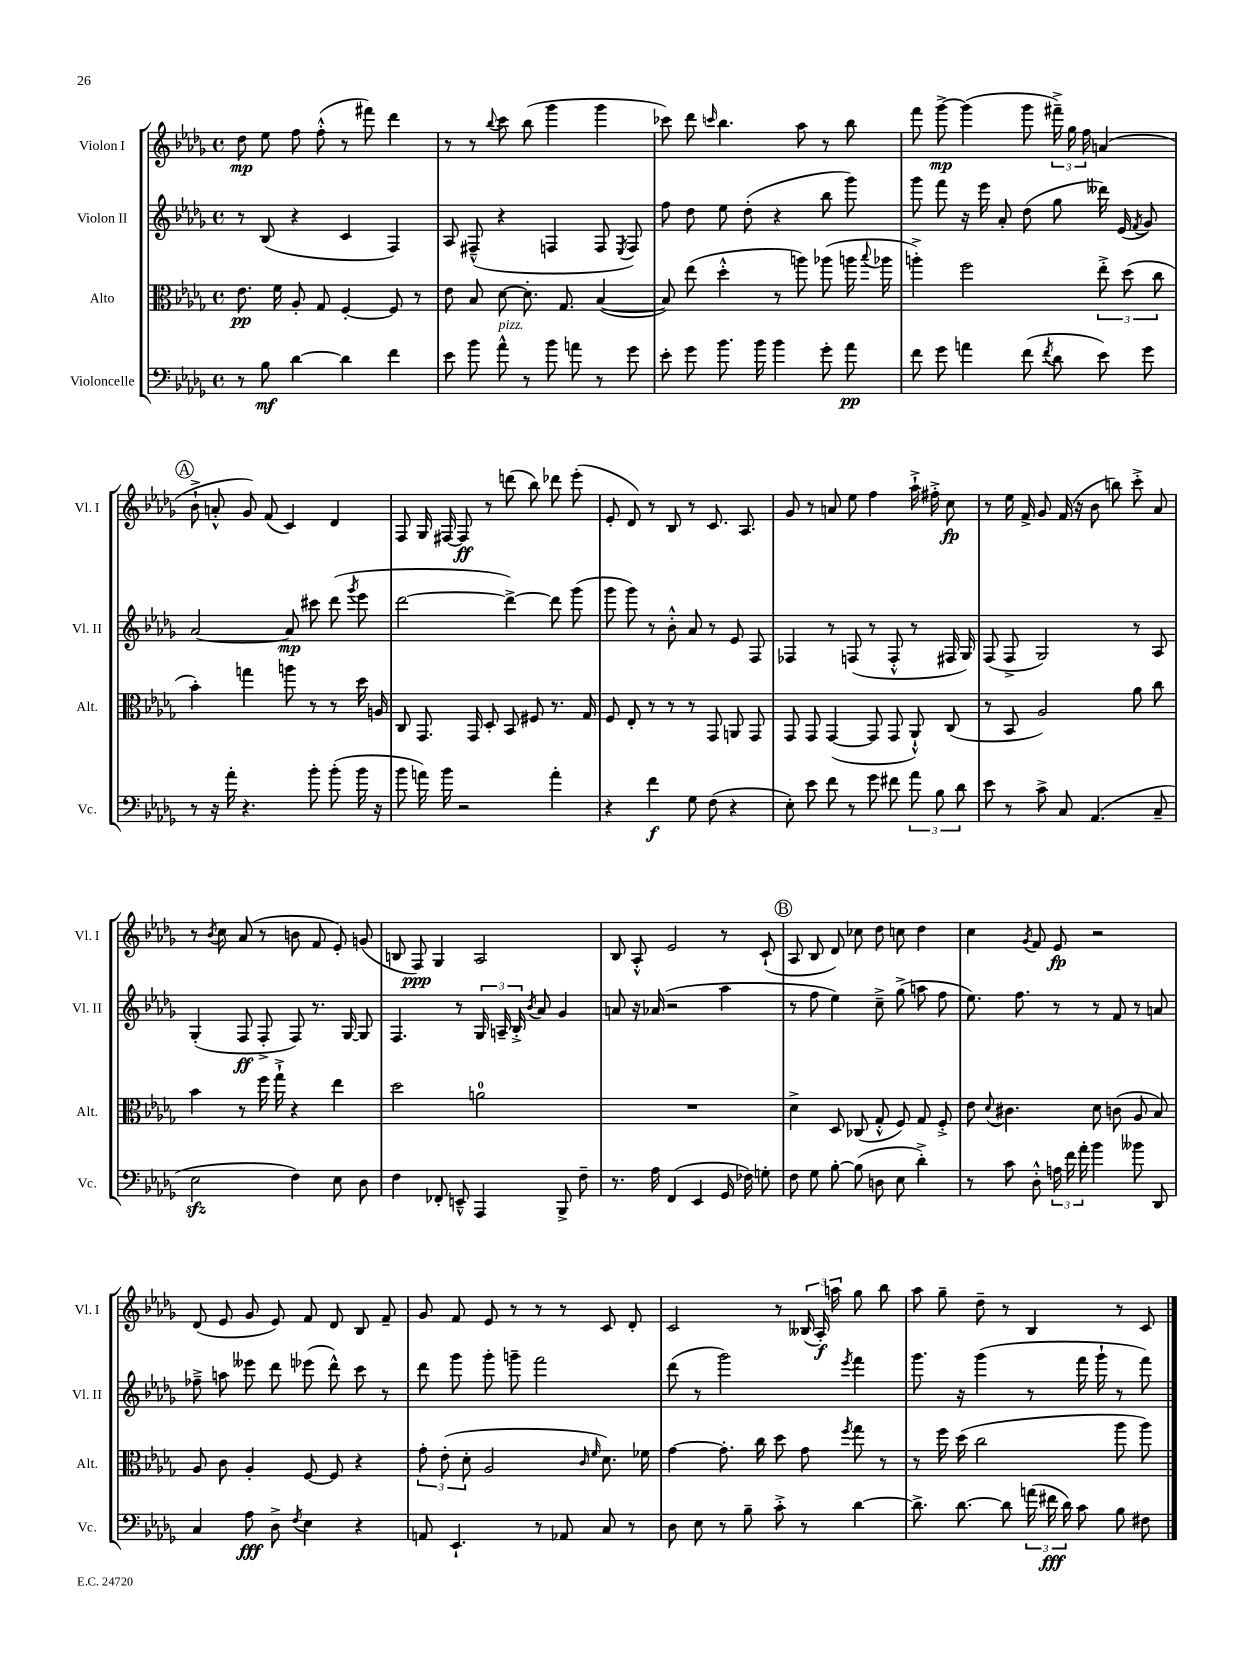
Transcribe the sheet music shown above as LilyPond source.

<<
\new StaffGroup <<
\new Staff = "s0" \with { instrumentName = "Violon I" shortInstrumentName = "Vl. I" } {
    \clef treble \key des \major \defaultTimeSignature \time 4/4
    \autoBeamOff des''8\mp ees''8 f''8 f''8-.-^( r8 fis'''8) des'''4 |
    r8 r8 \appoggiatura { bes''8 } c'''8 bes''8( ges'''4 ges'''4 |
    ces'''8) des'''8 \grace { c'''16 } bes''4. aes''8 r8 bes''8 |
    f'''8 ges'''8~->\mp ges'''4( ges'''8 \tuplet 3/2 { fis'''16--->) ges''16 f''16 } a'4( |
    \mark \markup { \circle "A" } bes'8-!-> a'8-.-^ ges'8) f'8( c'4) des'4 |
    f8 ges16 fis16~ fis8\ff r8 d'''8( bes''8) des'''8 ees'''8-.( |
    ees'8-. des'8) r8 bes8 r8 c'8. aes8. |
    ges'8 r8 a'8 ees''8 f''4 aes''16-!-> fis''16-.-> c''8\fp |
    r8 ees''16 f'16-> ges'8 f'16( r16 bes'8 b''8) c'''8-.-> aes'8 |
    r8 \acciaccatura { bes'8 } c''8 aes'8( r8 b'8 f'8 ees'8-.) g'8( |
    b8 f8\ppp) ges4 aes2 |
    bes8 aes8-.-^ ees'2 r8 c'8-!( |
    \mark \markup { \circle "B" } aes8 bes8 des'8) ces''8 des''8 c''8 des''4 |
    c''4 \acciaccatura { ges'8 } f'8 ees'8\fp r2 |
    des'8( ees'8 ges'8 ees'8) f'8 des'8 bes8 f'8-- |
    ges'8 f'8 ees'8 r8 r8 r8 c'8 des'8-. |
    c'2 r8 \tuplet 3/2 { beses16( aes16-.\f) a''16 } ges''8 bes''8 |
    aes''8 ges''8-- des''8-- r8 bes4 r8 c'8 \bar "|." |
}
\new Staff = "s1" \with { instrumentName = "Violon II" shortInstrumentName = "Vl. II" } {
    \clef treble \key des \major \defaultTimeSignature \time 4/4
    \autoBeamOff r8 bes8( r4 c'4 f4) |
    aes8 fis8---^( r4 f4 f8 \acciaccatura { ees8 } f8) |
    f''8 des''8 ees''8 des''8-.( r4 bes''8 ges'''8) |
    ges'''8 f'''8 r16 ees'''16 aes'8-. des''8( ges''8 deses'''16) ees'16( \acciaccatura { f'8 } ges'8) |
    \mark \markup { \circle "A" } aes'2~ aes'8\mp cis'''8 des'''8( \acciaccatura { ges'''8 } ees'''8 |
    des'''2~ des'''4~->) des'''8 ges'''8( |
    ges'''8 ges'''8) r8 bes'8-.-^ aes'8 r8 ees'8 f8 |
    fes4 r8 f8( r8 f8-.-^ r8 fis16 ges16) |
    f8( f8-> ges2) r8 aes8 |
    ges4-.( f8\ff f8-.-> f8) r8. ges16~ ges8 |
    f4. r8 \tuplet 3/2 { ges16 a16-- bes16-.-> } \acciaccatura { bes'8 } aes'8 ges'4 |
    a'8 r16 aes'16( r2 aes''4 |
    \mark \markup { \circle "B" } r8 f''8 ees''4) c''8---> ges''8->( a''8 f''8 |
    ees''8.) f''8. r8 r8 f'8 r8 a'8 |
    fes''8---> a''8 eeses'''8 des'''8 ees'''8( des'''8-^) c'''8 r8 |
    des'''8 ges'''8 ges'''8-. g'''8-- f'''2 |
    des'''8( r8 ges'''2) \acciaccatura { ees'''8 } f'''4 |
    ges'''8. r16 ges'''4( r8 f'''16 ges'''16-! r8 f'''8) \bar "|." |
}
\new Staff = "s2" \with { instrumentName = "Alto" shortInstrumentName = "Alt." } {
    \clef alto \key des \major \defaultTimeSignature \time 4/4
    \autoBeamOff ees'8.\pp f'16 aes8-. ges8 f4~-. f8 r8 |
    ees'8 bes8 des'8~ des'8.-. ges8. bes4~( |
    bes8) ees''8( des''4-.-^ r8 a''8) aes''8( a''16 \appoggiatura { bes''8 } aes''16 |
    a''4-.->) f''2 \tuplet 3/2 { ees''8-.-> des''8( c''8 } |
    \mark \markup { \circle "A" } bes'4-.) g''4 a''8 r8 r8 des''16 a16 |
    c8 ges,8. ges,16 des8-. bes,8 fis8 r8. ges16 |
    f8 ees8-. r8 r8 r8 ges,8 a,8 ges,8 |
    ges,8 ges,8 ges,4~( ges,8 ges,8 aes,8-!-^) c8( |
    r8 bes,8 aes2) aes'8 c''8 |
    bes'4 r8 f''16 ges''16-!-> r4 ees''4 |
    des''2 a'2-0 |
    R1 |
    \mark \markup { \circle "B" } des'4-> des8 ces8( ges8-.-^ f8) ges8 f8-.-> |
    ees'8 \appoggiatura { des'8 } cis'4. des'8 c'8( aes8 bes8) |
    aes8 c'8 aes4-. f8~ f8 r4 |
    \tuplet 3/2 { ges'8-. ees'8-.( des'8-. } aes2 \grace { c'16 f'16 } des'8.) fes'16 |
    ges'4~ ges'8.-. c''16 des''8 ges'8 \acciaccatura { f''8 } ges''8 r8 |
    r8 f''16 des''16( c''2 aes''8 aes''8) \bar "|." |
}
\new Staff = "s3" \with { instrumentName = "Violoncelle" shortInstrumentName = "Vc." } {
    \clef bass \key des \major \defaultTimeSignature \time 4/4
    \autoBeamOff r8 bes8\mf des'4~ des'4 f'4 |
    ees'8 bes'8 aes'8-^^\markup { \italic "pizz." } r8 bes'8 a'8 r8 ges'8 |
    ees'8-. ges'8 bes'8. bes'16 bes'4 ges'8-. aes'8\pp |
    f'8 ges'8 a'4 f'8( \acciaccatura { f'8 } des'8 ees'8) ges'8 |
    \mark \markup { \circle "A" } r8 r16 aes'16-. r4. bes'8-. bes'8-.( bes'16 r16 |
    bes'8 a'16) bes'16 r2 a'4-. |
    r4 f'4\f ges8 f8( r4 |
    ees8-.) ees'8 f'8 r8 ges'8 fis'8 \tuplet 3/2 { aes'8 bes8 des'8 } |
    ees'8 r8 c'8-> c8 aes,4.( c8-- |
    ees2\sfz f4) ees8 des8 |
    f4 fes,8-. e,8---^ aes,,4 bes,,8-> f8-- |
    r8. aes16 f,4( ees,4 ges,16 fes16) g8-. |
    \mark \markup { \circle "B" } f8 ges8 bes8~-. bes8( d8 ees8 des'4-.->) |
    r8 c'8 des8-.-^ \tuplet 3/2 { a16 f'16 aes'16-. } bes'4 beses'8 des,8 |
    c4 aes8\fff des8-> \acciaccatura { f8 } ees4 r4 |
    a,8 ees,4.-! r8 aes,8 c8 r8 |
    des8 ees8 r8 bes8-- c'8-.-> r8 des'4~ |
    des'8.-> des'8.~ des'8 \tuplet 3/2 { a'16( fis'16\fff des'16) } c'8 bes8 fis8 \bar "|." |
}
>>
>>
\layout { \context { \Score \remove "Bar_number_engraver" } }
